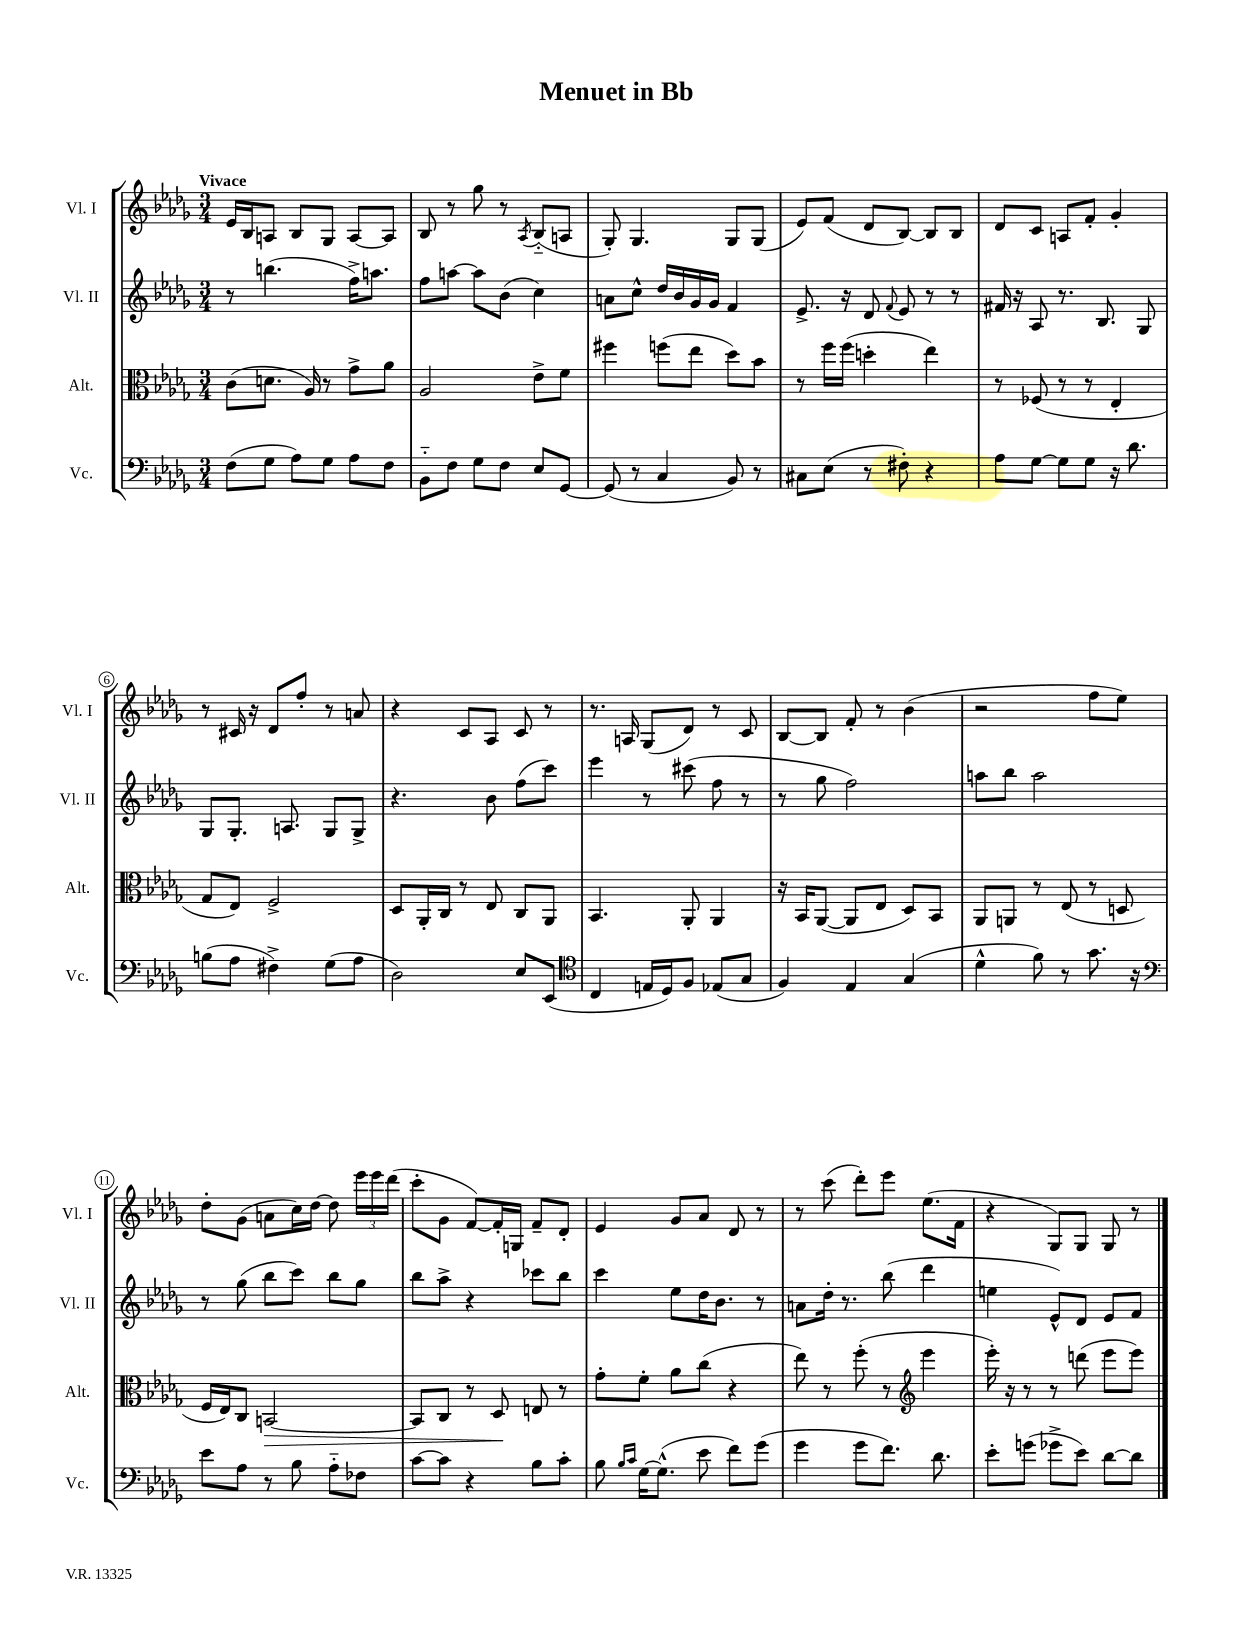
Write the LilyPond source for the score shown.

\header { title = "Menuet in Bb" }
<<
\new StaffGroup <<
\new Staff = "s0" \with { instrumentName = "Vl. I" shortInstrumentName = "Vl. I" } {
    \clef treble \key des \major \numericTimeSignature \time 3/4 \tempo "Vivace"
    \autoBeamOff ees'16[ bes16 a8] bes8[ ges8] a8[~ a8] |
    bes8 r8 ges''8 r8 \acciaccatura { aes8 } bes8[-_( a8] |
    ges8-.) ges4. ges8[ ges8]( |
    ees'8[) f'8]( des'8[ bes8]~) bes8[ bes8] |
    des'8[ c'8] a8[ f'8]-. ges'4-. |
    r8 cis'16 r16 des'8[ f''8]-. r8 a'8 |
    r4 c'8[ aes8] c'8 r8 |
    r8. a16 ges8[( des'8]) r8 c'8 |
    bes8[~ bes8] f'8-. r8 bes'4( |
    r2 f''8[ ees''8]) |
    des''8[-. ges'8]( a'8[ c''16) des''16]~ des''8 \tuplet 3/2 { ees'''16[ ees'''16 des'''16]( } |
    c'''8[-. ges'8] f'8[~) f'16-. g16] f'8[-- des'8]-. |
    ees'4 ges'8[ aes'8] des'8 r8 |
    r8 c'''8( des'''8[-.) ees'''8] ees''8.[( f'16] |
    r4 ges8[) ges8] ges8 r8 \bar "|." |
}
\new Staff = "s1" \with { instrumentName = "Vl. II" shortInstrumentName = "Vl. II" } {
    \clef treble \key des \major \numericTimeSignature \time 3/4
    \autoBeamOff r8 b''4.( f''16[->) a''8.] |
    f''8[ a''8]~ a''8[ bes'8]( c''4) |
    a'8[ c''8]-^ des''16[ bes'16 ges'16 ges'16] f'4 |
    ees'8.-> r16 des'8 \appoggiatura { f'8 } ees'8 r8 r8 |
    fis'16 r16 aes8 r8. bes8. ges8 |
    ges8[ ges8.]-. a8. ges8[ ges8]-> |
    r4. bes'8 f''8[( c'''8]) |
    ees'''4 r8 cis'''8( f''8 r8 |
    r8 ges''8 f''2) |
    a''8[ bes''8] a''2 |
    r8 ges''8( bes''8[ c'''8]) bes''8[ ges''8] |
    bes''8[ aes''8]-> r4 ces'''8[ bes''8] |
    c'''4 ees''8[ des''16 bes'8.] r8 |
    a'8[ des''16]-. r8. bes''8( des'''4 |
    e''4 ees'8[-^) des'8] ees'8[ f'8] \bar "|." |
}
\new Staff = "s2" \with { instrumentName = "Alt." shortInstrumentName = "Alt." } {
    \clef alto \key des \major \numericTimeSignature \time 3/4
    \autoBeamOff c'8[( d'8.] aes16) r8 ges'8[-> aes'8] |
    aes2 ees'8[-> f'8] |
    fis''4 f''8[( ees''8] des''8[) bes'8] |
    r8 f''16[ f''16]( d''4-. ees''4) |
    r8 fes8( r8 r8 ees4-. |
    ges8[ ees8]) f2-> |
    des8[ aes,16-. c16] r8 ees8 c8[ aes,8] |
    bes,4. aes,8-. aes,4 |
    r16 bes,16[ aes,8]~( aes,8[ ees8] des8[) bes,8] |
    aes,8[ a,8] r8 ees8( r8 d8 |
    f16[ ees16) c8] b,2~\> |
    b,8[ c8] r8 des8\! e8 r8 |
    ges'8[-. f'8]-. aes'8[ c''8]( r4 |
    ees''8) r8 f''8-.( r8 \clef treble ees'''4 |
    ees'''16-.) r16 r8 r8 d'''8( ees'''8[ ees'''8]) \bar "|." |
}
\new Staff = "s3" \with { instrumentName = "Vc." shortInstrumentName = "Vc." } {
    \clef bass \key des \major \numericTimeSignature \time 3/4
    \autoBeamOff f8[( ges8] aes8[) ges8] aes8[ f8] |
    bes,8[-_ f8] ges8[ f8] ees8[ ges,8]~ |
    ges,8( r8 c4 bes,8) r8 |
    cis8[ ees8]( r8 fis8-.) r4 |
    aes8[ ges8]~ ges8[ ges8] r16 des'8. |
    b8[( aes8] fis4->) ges8[( aes8] |
    des2) ees8[ ees,8]( |
    \clef tenor c4 e16[ des16) f8] ees8[( ges8] |
    f4) ees4 ges4( |
    des'4-^ f'8) r8 ges'8. r16 |
    \clef bass ees'8[ aes8] r8 bes8 aes8[-_ fes8] |
    c'8[~ c'8] r4 bes8[ c'8]-. |
    bes8 \grace { bes16[ c'16] } ges16[~ ges8.]-^( ees'8 f'8[) ges'8]( |
    ges'4 ges'8[ f'8.]) des'8. |
    ees'8[-. g'8]( ges'8[-> ees'8]) des'8[~ des'8] \bar "|." |
}
>>
>>
\layout { \context { \Score \override BarNumber.stencil = #(make-stencil-circler 0.1 0.3 ly:text-interface::print) } }
